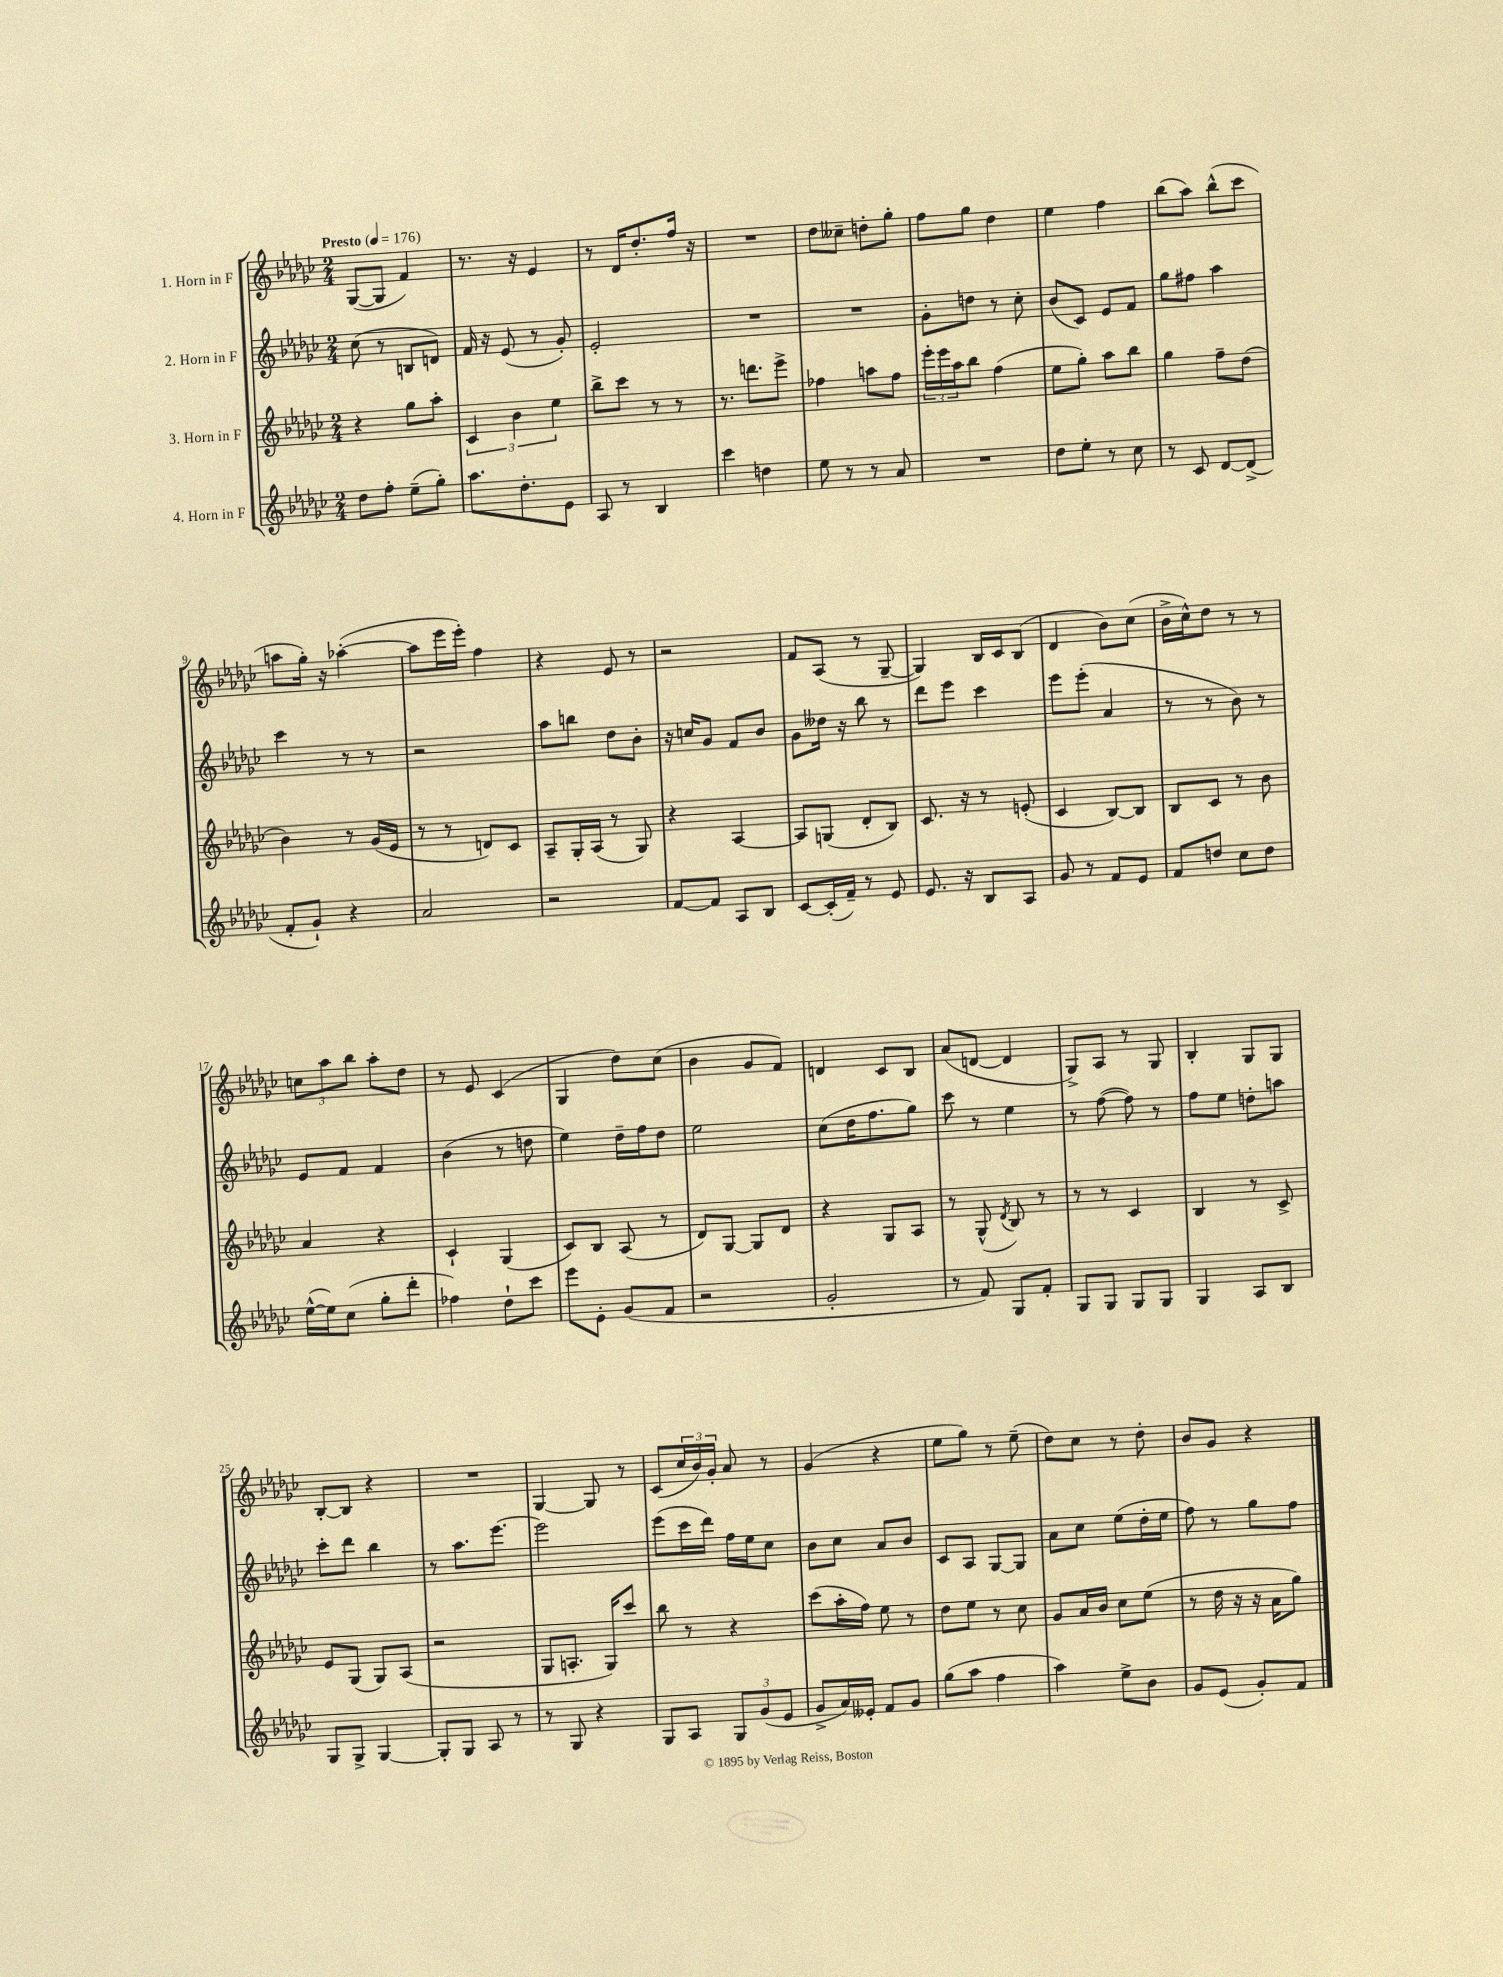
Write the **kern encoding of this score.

**kern	**kern	**kern	**kern
*staff4	*staff3	*staff2	*staff1
*clefG2	*clefG2	*clefG2	*clefG2
*k[b-e-a-d-g-c-]	*k[b-e-a-d-g-c-]	*k[b-e-a-d-g-c-]	*k[b-e-a-d-g-c-]
*M2/4	*M2/4	*M2/4	*M2/4
*MM176	*MM176	*MM176	*MM176
8dd-\L	4r	(8cc-\	([8G-/L
8ff'\J	.	8r	8G-/]J
(8ee-~\L	8gg-\L	8B/L	4f/)
8gg-'\J)	8aa-'\J	8d/J)	.
=	=	=	=
8.aa-\L	6c-/	16f/	8.r
.	.	16r	.
.	.	(8e-/	.
.	6b-\	.	.
8.dd-'\	.	.	16r
.	.	8r	4e-/
.	6ee-\	.	.
8e-\J	.	8g-'/)	.
=	=	=	=
8A-/	8bb-^\L	2e-'/	8r
8r	8ccc-\J	.	16d-/LK
.	.	.	8.dd-'/
4B-/	8r	.	.
.	8r	.	16ff/Jk
.	.	.	16r
=	=	=	=
4ccc-\	8.r	2r	2r
.	8.ddd\L	.	.
4dd\	.	.	.
.	8eee-^\J	.	.
=	=	=	=
8ee-\	4ff-\	2r	8dd-\L
8r	.	.	8cc--~\J
8r	8aa\L	.	8dd'\L
8a-/	8ff-\J	.	8gg-'\J
=	=	=	=
2r	24eee-'\LL	8g-'\L	8ff\L
.	24eee-\	.	.
.	24aa-\J	.	.
.	8bb-\J	8dd\J	8gg-\J
.	(4ff\	8r	4dd-\
.	.	8cc-'\	.
=	=	=	=
8dd-\L	8ee-\L	(8b-/L	4ee-\
8ee-'\J	8gg-'\J)	8c-/J)	.
8r	8aa-\L	8e-/L	4ff\
8cc-\	8bb-\J	8f/J	.
=	=	=	=
8r	4gg-\	8gg-\L	(8bb-\L
8c-/	.	8ff#\J	8aa-\J)
[8d-/L	8ff~\L	4aa-\	(8bb-^^\L
(8d-^/]J	(8dd-\J	.	8ccc-\J
=	=	=	=
8f'/L	4b-\)	4ccc-\	8aa\L
8g-`/J)	.	.	16gg-'\Jk)
.	.	.	16r
4r	8r	8r	([4aa-'\
.	(16g-/LL	8r	.
.	16e-/JJ	.	.
=	=	=	=
2a-/	8r	2r	8aa-\]L
.	8r	.	16eee-\L
.	.	.	16eee-'\JJ)
.	8d/L)	.	4ff\
.	8c-/J	.	.
=	=	=	=
2r	8A-~/L	8aa-\L	4r
.	16G-'/L	8bb\J	.
.	(16A-/JJ	.	.
.	8r	8dd-\L	8e-/
.	8G-/)	8b-'\J	8r
=	=	=	=
[8f/L	4r	16r	2r
.	.	16cc/LK	.
8f/]J	.	8g-/J	.
8A-/L	[4A-/	8f/L	.
8B-/J	.	8b-/J	.
=	=	=	=
[8c-/L	8A-/]L	8g-\L	8f/L
(16c-'/]L	(8G/J	16dd--\Jk	(8A-/J
16f~/JJ)	.	16r	.
8r	8d-'/L	8bb-\	8r
8e-/	8B-/J)	8r	[8G-~/
=	=	=	=
8.e-/	8.c-/	8ddd-\L	4G-/])
.	.	8eee-\J	.
16r	16r	.	.
8B-/L	8r	4ccc-\	16B-/LL
.	.	.	16c-/J
8A-/J	(8e'/	.	(8B-/J
=	=	=	=
8g-/	4c-/	8eee-\L	4d-/
8r	.	(8eee-'\J	.
8f/L	[8B-/L)	4a-/	8b-\L)
8e-/J	8B-/]J	.	(8cc-\J
=	=	=	=
8f/L	8B-/L	8r	16b-^\LL
.	.	.	16cc-^^\J)
8dd/J	8c-/J	8r	8dd-\J
8cc-\L	8r	8b-\)	8r
8dd\J	8b-\	8r	8r
=	=	=	=
([16ee-^^\LL	4a-/	8e-/L	12cc\L
16ee-\]J)	.	.	.
.	.	.	12aa-\
(8cc-\J	.	8f/J	.
.	.	.	12bb-\J
8gg-'\L	4r	4f/	8aa-'\L
8ddd-'\J	.	.	8dd-\J
=	=	=	=
4ff-\)	4c-`/	(4b-\	8r
.	.	.	8e-/
8dd-`\L	(4G-/	8r	(4c-/
8ccc-\J	.	8dd\	.
=	=	=	=
8eee-\L	8c-/L)	4ee-\)	4G-/
8e-'\J	8B-/J	.	.
(8g-/L	(8A-/	16dd-~\LL	8dd-\L)
.	.	16ff\J	.
8f/J	8r	8dd-\J	(8cc-\J
=	=	=	=
2r	8d-/L)	2ee-\	4b-\
.	[8G-/J	.	.
.	8G-/]L	.	8g-/L
.	8d-/J	.	8f/J)
=	=	=	=
2g-'/	4r	(8cc-\L	4d/
.	.	16dd-\K	.
.	.	8.ff\	.
.	8G-/L	.	8c-/L
.	8A-/J	8gg-\J)	8B-/J
=	=	=	=
8r	8r	8ccc-\	(8a-/L
8f/)	(8G-^^/	8r	[8d/J
.	8qd-/	.	.
8G-/L	8B-/)	4ee-\	4d/]
8f'/J	8r	.	.
=	=	=	=
8G-/L	8r	8r	8G-^/L)
8G-/J	8r	([8ff\	8A-/J
8G-/L	4c-/	8ff\])	8r
8G-/J	.	8r	8G-/
=	=	=	=
4G-/	4B-/	8ff\L	4B-'/
.	.	8ee-\J	.
8A-/L	8r	8dd'\L	8G-/L
8B-/J	8c-^/	8aa\J	8G-/J
=	=	=	=
8G-/L	8e-/L	8ccc-'\L	[8B-'/L
8G-^/J	(8G-/J	8ddd-\J	8B-/]J
[4G-/	8G-/L)	4bb-\	4r
.	(8A-/J	.	.
=	=	=	=
8G-'/]L	2r	8r	2r
8G-/J	.	8.aa-\L	.
8A-/	.	.	.
.	.	[8.eee-\J	.
8r	.	.	.
=	=	=	=
8r	8G-/L	2eee-\]	[4G-/
8G-/	8.A'/J	.	.
4r	.	.	8G-/]
.	16G-/LK)	.	.
.	8ccc-/J	.	8r
=	=	=	=
8G-/L	8bb-\	(8eee-\L	(8c-/L
8A-/J	8r	16ccc-\L	24cc-/L
.	.	.	24b-/)
.	.	16ddd-\JJ)	.
.	.	.	24g-'/JJ
12G-/L	4r	16ff\LL	8a-/
.	.	16ee-\J	.
(12g-/	.	.	.
.	.	8cc-\J	8r
12e-/J	.	.	.
=	=	=	=
8g-^/L	(8ccc-\L	8b-\L	(4g-/
16a-/L)	16aa-'\L	8cc-\J	.
16e--'/JJ	16ff\JJ)	.	.
8f/L	8ee-\	8a-/L	4r
8g-/J	8r	8b-/J	.
=	=	=	=
(8gg-\L	8dd-\L	8c-/L	8ee-\L
8aa-\J	8ee-\J	8A-/J	8gg-\J)
4ff\	8r	[8G-/L	8r
.	8cc-\	8G-/]J	(8ee-~\
=	=	=	=
4aa-\)	8g-/L	8a-\L	8dd-\L)
.	16a-/L	8cc-\J	8cc-\J
.	16b-/JJ	.	.
8ee-^\L	8cc-\L	(8ee-\L	8r
8b-\J	(8ee-\J	16dd-'\L	8dd-'\
.	.	16ee-\JJ	.
=	=	=	=
8g-/L	8r	8ff\)	8b-/L
(8e-/J	16dd-\	8r	8g-/J
.	16r	.	.
8g-'/L)	16r	8gg-\L	4r
.	16a-\LK	.	.
8f/J	8gg-\J)	8ff\J	.
==	==	==	==
*-	*-	*-	*-
